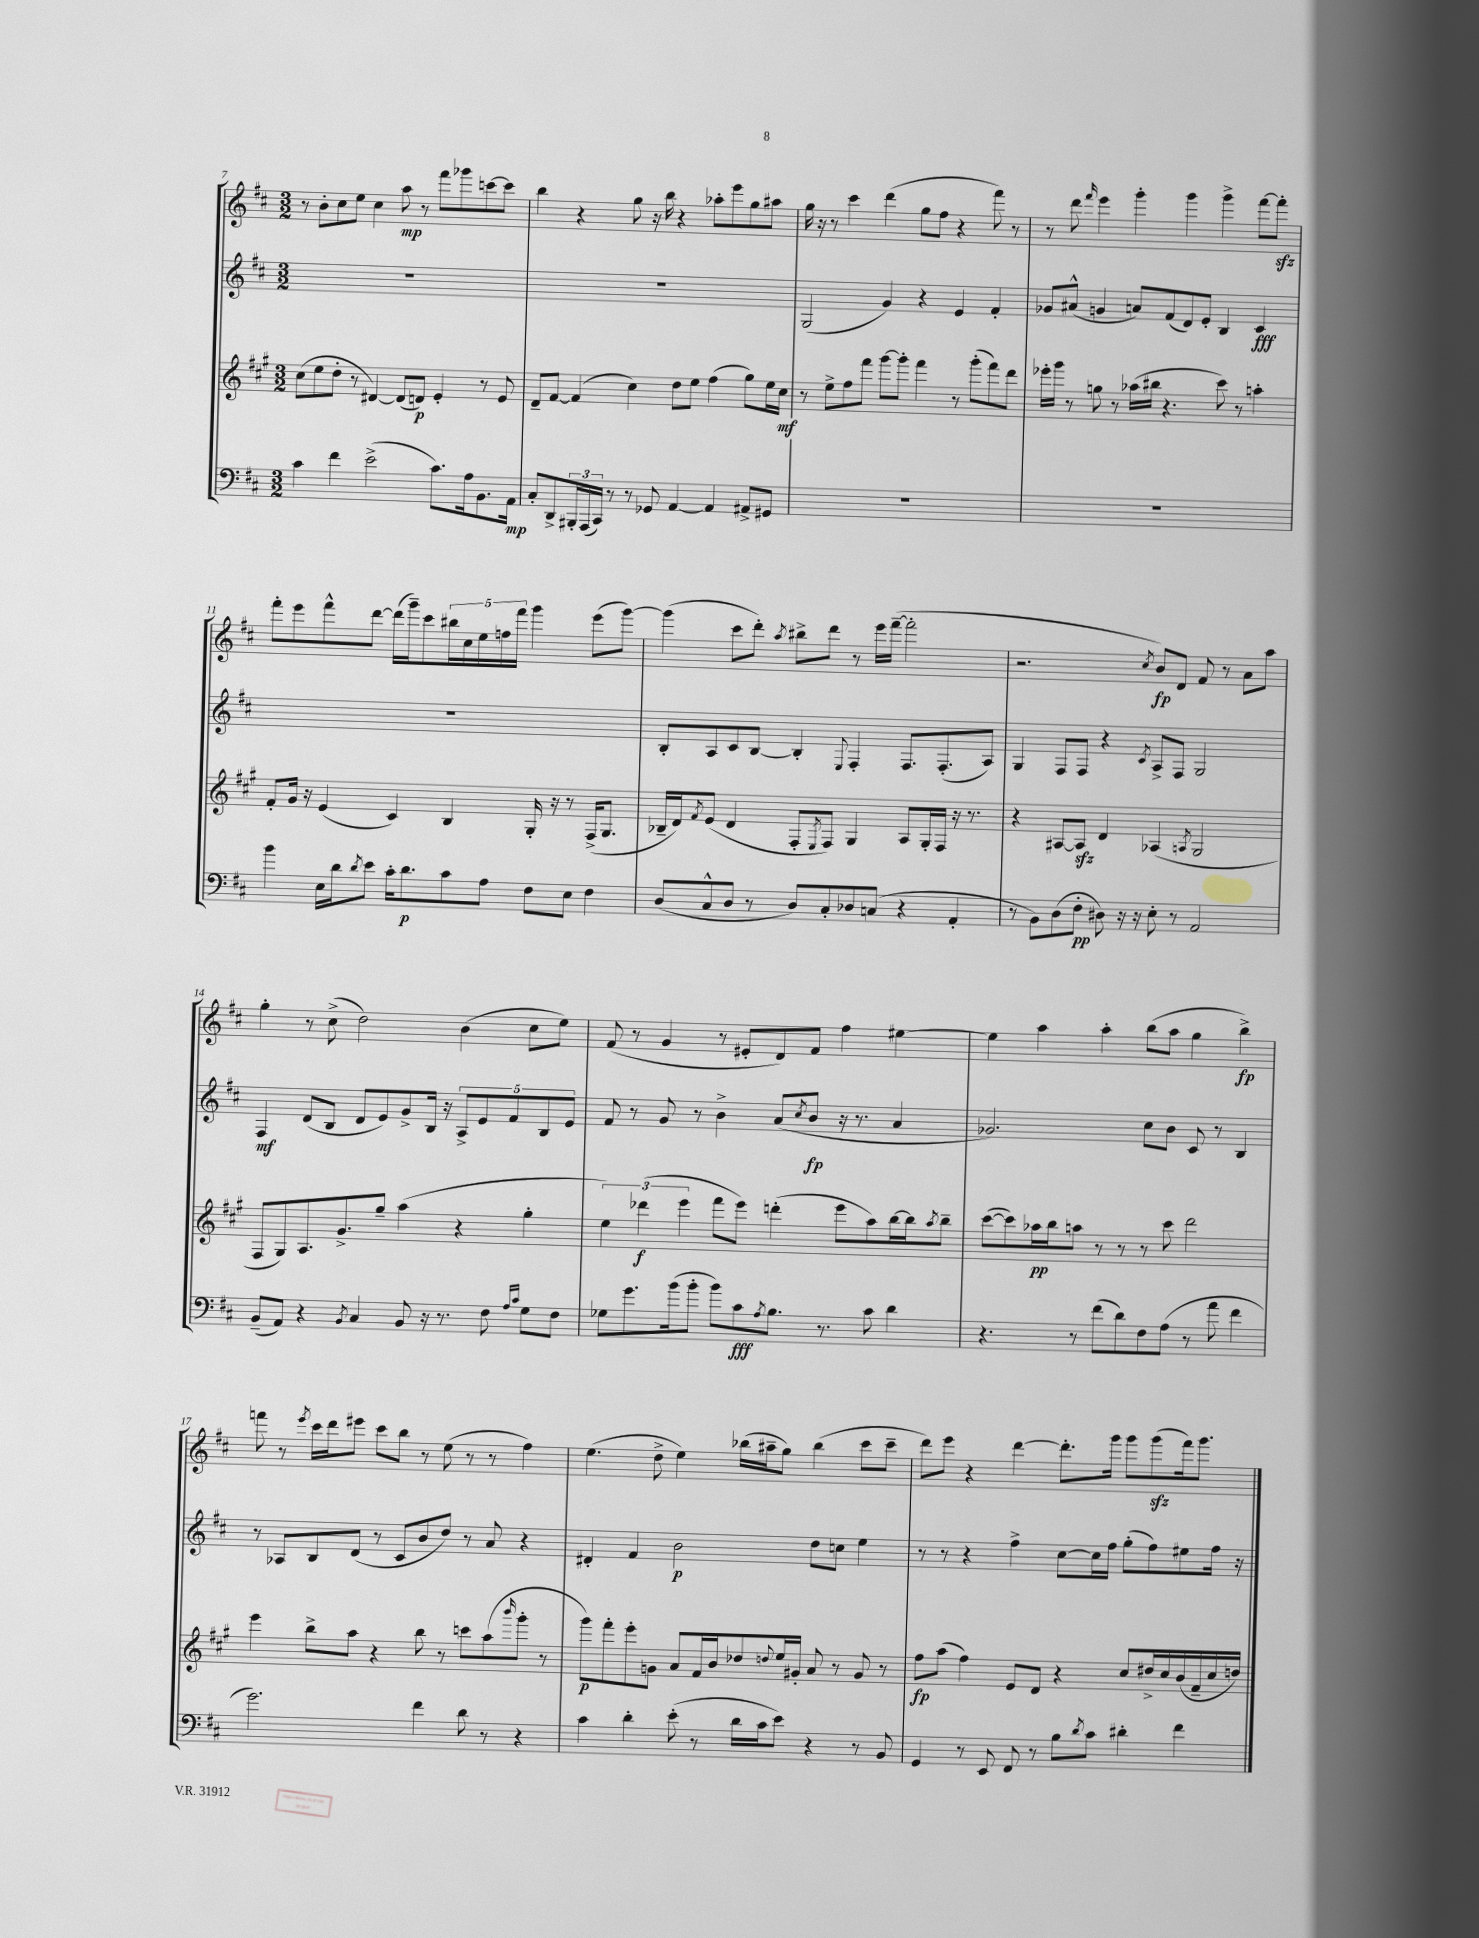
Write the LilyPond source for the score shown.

<<
\new StaffGroup <<
\new Staff = "s0" {
    \clef treble \key d \major \numericTimeSignature \time 3/2
    r8 b'8-. cis''8 e''8 cis''4 a''8\mp r8 fis'''8 ges'''8 c'''8~ c'''8 |
    b''4 r4 g''8 r16 b''16 r4 aes''8-. e'''8 g''8 ais''8 |
    g''16 r16 r8 cis'''4 d'''4( g''8 fis''8 r4 fis'''8) r8 |
    r8 d'''8 \grace { fis'''16 } e'''4 g'''4-. g'''4 g'''4-> fis'''8~ fis'''8-.\sfz |
    fis'''8-. e'''8 fis'''8-^ d'''8~ d'''16( g'''16--) cis'''8 \tuplet 5/4 { bis''16 cis''16 e''16 f''16 fis'''16 } g'''4 e'''8( g'''8~) |
    g'''4( cis'''8 d'''8-.) \acciaccatura { a''8 } bis''8-> d'''8 r8 e'''16 fis'''16~--( fis'''2-. |
    r2. \acciaccatura { cis''8 } b'8\fp) d'8 fis'8 r8 a'8 a''8 |
    g''4-. r8 cis''8->( d''2) b'4( cis''8 e''8) |
    fis'8( r8 g'4 r8 eis'8-. d'8) fis'8 fis''4 eis''4~ |
    eis''4 a''4 a''4-. b''8( a''8 g''4 b''4->\fp) |
    f'''8 r8 \acciaccatura { e'''8 } cis'''16 d'''16 eis'''8 cis'''8 b''8 r8 e''8( r8 r8 fis''4) |
    e''4.( d''8-> e''4) bes''16( ais''16-- g''8) bes''4( cis'''8 cis'''8-- |
    d'''8) e'''8 r4 d'''4~ d'''8.-. g'''16 g'''8 g'''8\sfz( fis'''16) g'''8. \bar "|." |
}
\new Staff = "s1" {
    \clef treble \key d \major \numericTimeSignature \time 3/2
    R1. |
    R1. |
    g2( g'4) r4 e'4 fis'4-. |
    ges'8 ais'8-^( g'4 a'8) fis'8( d'8) e'8-. b4 cis'4\fff |
    R1. |
    b8-. a8 cis'8 b8~ b4-. \appoggiatura { e8 } fis4-. fis8. fis8.-.( a8) |
    g4 fis8 fis8 r4 \acciaccatura { cis'8 } a8-> fis8 g2 |
    fis4\mf d'8( b8 d'8 e'8) g'8-> b16 r16 \tuplet 5/4 { a8-> e'8 fis'8 b8 e'8 } |
    fis'8 r8 g'8 r8 b'4-> a'8( \acciaccatura { cis''8 } b'8\fp r16 r8. a'4 |
    ges'2.) cis''8 b'8 cis'8 r8 b4 |
    r8 aes8 b8 d'8( r8 cis'8 b'8 d''8) r8 a'8 r4 |
    dis'4-. fis'4 b'2\p d''8 c''8 e''4 |
    r8 r8 r4 fis''4-> cis''8~ cis''16 fis''16 g''8-.( fis''8) eis''8 fis''16 r16 \bar "|." |
}
\new Staff = "s2" {
    \clef treble \key a \major \numericTimeSignature \time 3/2
    cis''8( e''8 d''8-. r8 dis'4~) dis'8( d'8\p) e'4-. r8 e'8 |
    d'8-- fis'8~ fis'4( cis''4) d''8 e''8 fis''4( gis''8) e''16 cis''16\mf |
    r8 e''8-> fis''8 fis'''8 gis'''8~ gis'''8-. fis'''4 r8 gis'''8-.( fis'''8) d'''8 |
    ees'''16-. gis'''16 r8 g''8 r8 aes''16( bis''16 r4. cis'''8) r8 a''4-. |
    fis'8-. gis'16 r16 e'4( cis'4) b4 gis16-. r16 r8 fis16->( gis8. |
    bes16-- d'16) \acciaccatura { fis'8 } e'8( d'4 fis8-. \acciaccatura { e8 } fis8) gis4 a8 gis16-. fis16 r16 r8. |
    r4 ais8~ ais8\sfz d'4 aes4( \acciaccatura { a8 } gis2 |
    fis8 gis8) a8. gis'8.-> gis''8-- a''4( r4 gis''4-. |
    \tuplet 3/2 { e''4) des'''4\f( e'''4 } fis'''8 e'''8) d'''4-.( e'''8 a''8) b''16~ b''16 \acciaccatura { a''8 } b''8-- |
    cis'''8~( cis'''8) aes''16\pp b''16 a''8 r8 r8 r8 cis'''8 d'''2 |
    e'''4 b''8-> a''8 r4 b''8 r8 c'''8 a''8( \grace { b'''16 } gis'''8-. r8 |
    gis'''8\p) fis'''8-. e'''8-. g'8 a'8 fis'16 b'16 des''8 \appoggiatura { d''8 } e''16 gis'16-. a'8 r8 gis'8 r8 |
    fis''8\fp a''8( fis''4) e'8 d'8 r4 cis''8 dis''16-> cis''16 b'16( fis'16-- cis''16 d''16) \bar "|." |
}
\new Staff = "s3" {
    \clef bass \key d \major \numericTimeSignature \time 3/2
    cis'4 fis'4 e'2->( cis'8.) a16 b,8. a,16\mp |
    cis8-. d,8-> \tuplet 3/2 { bis,,16-. a,,16( cis,16) } r8 r8 ges,8 a,4~ a,4 ais,8-> gis,8 |
    R1. |
    R1. |
    b'4 e16 d'16 \acciaccatura { d'8 } e'8 cis'16-. d'8.\p cis'8 a8 fis8 e8 fis4 |
    d8( cis8-^ d8 r8 d8) cis8-. des8 c8( r4 a,4-. |
    r8 b,8) d8( fis8-.\pp dis8) r16 r16 e8-. r8 a,2 |
    b,8--( a,8) r4 \acciaccatura { b,8 } cis4 b,8 r16 r8. fis8 \grace { a16 cis'16 } g8 fis8 |
    ges8 g'8. b'16( b'8-. b'8) cis'8\fff \acciaccatura { a8 } b8. r8. cis'8 d'4 |
    r4. r8 fis'8( d'8) fis8 a8( r8 a'8 fis'4 |
    g'2.) fis'4 d'8 r8 r4 |
    cis'4 d'4-. e'8-.( r8 d'16 cis'16 e'8) r4 r8 b,8 |
    g,4 r8 e,8 fis,8 r8 b8 \acciaccatura { d'8 } cis'8 dis'4-. fis'4 \bar "|." |
}
>>
>>
\layout { \context { \Score currentBarNumber = #7 } }
